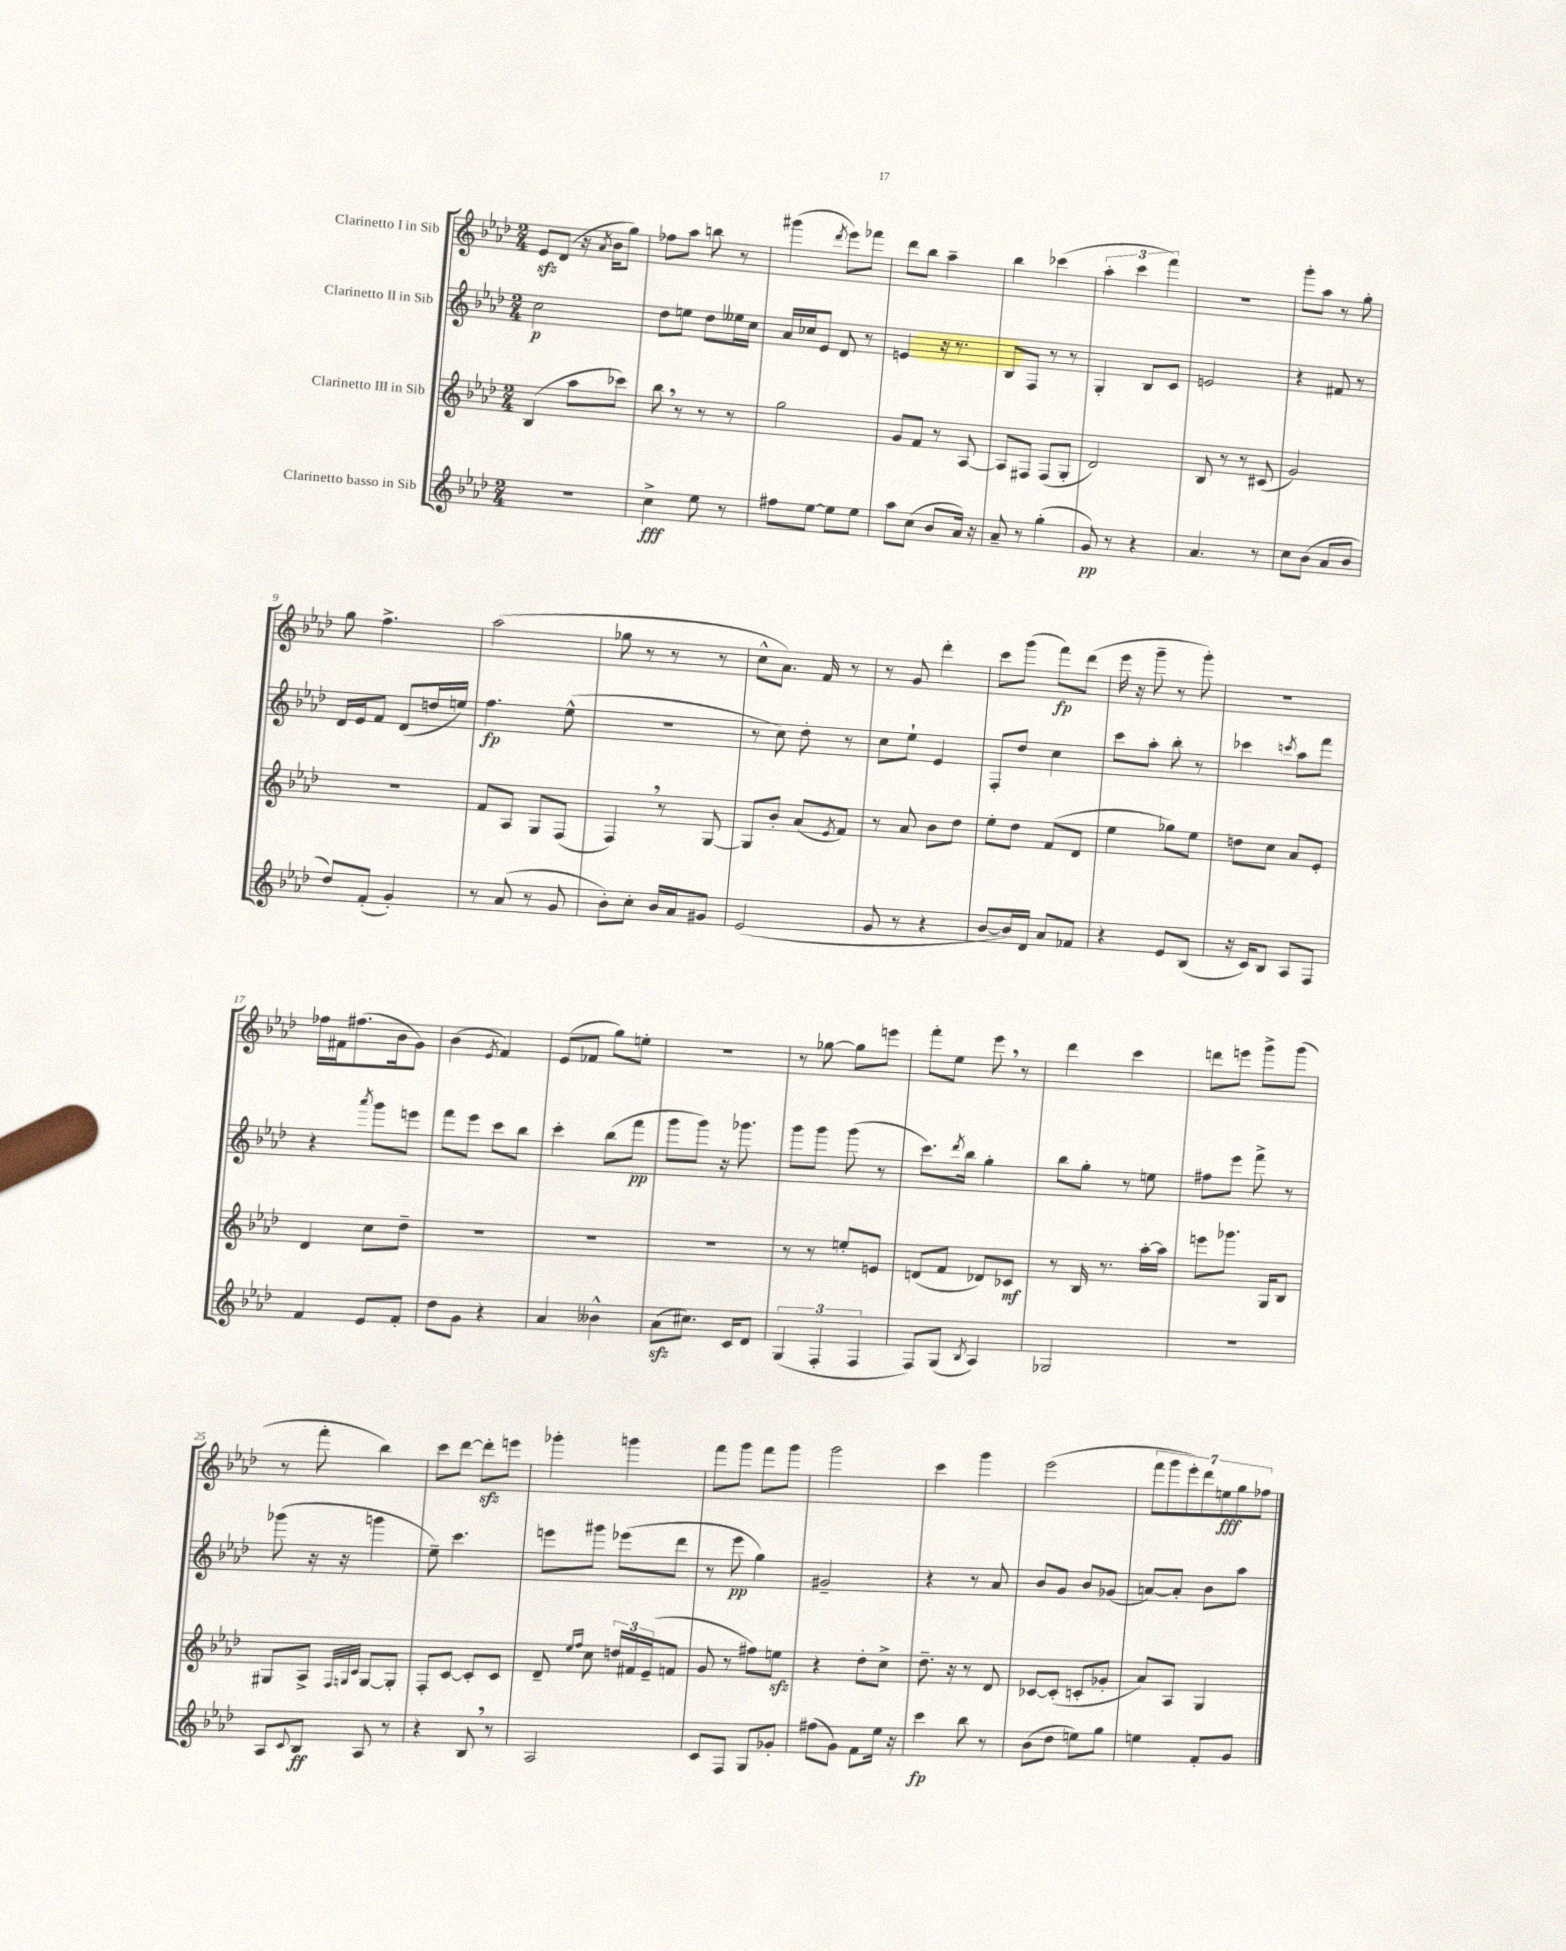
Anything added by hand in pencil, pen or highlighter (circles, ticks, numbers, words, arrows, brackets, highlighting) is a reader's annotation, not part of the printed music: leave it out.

**kern	**kern	**kern	**kern
*staff4	*staff3	*staff2	*staff1
*clefG2	*clefG2	*clefG2	*clefG2
*k[b-e-a-d-]	*k[b-e-a-d-]	*k[b-e-a-d-]	*k[b-e-a-d-]
*M2/4	*M2/4	*M2/4	*M2/4
2r	(4B-/	2cc\	8e-/L
.	.	.	(8d-/J
.	8aa-\L	.	16r
.	.	.	8qa-/
.	.	.	16b-\LK
.	8ccc-\J)	.	8gg\J)
=	=	=	=
4cc^\	8bb-\	8dd-\L	8ff-\L
.	8r	8ee\J	8aa-\J
8ee-\	8r	8dd-\L	8bb\
8r	8r	16ee--\L	8r
.	.	16cc\JJ	.
=	=	=	=
8ff#\L	2gg\	16a-/LL	(4ggg#\
.	.	16cc-/J	.
[8ee-\J	.	8e-/J	.
.	.	.	8qddd-/
8ee-\]L	.	8d-/	8eee-\L)
8ee-\J	.	8r	8fff-\J
=	=	=	=
8aa-\L	8g/L	4e/	8ddd-\L
(8cc\J	8f/J	.	8bb-\J
8b-/L	8r	16r	4aa-~\
.	.	8.r	.
16a-/Jk)	[8A-/	.	.
16r	.	.	.
=	=	=	=
8a-~/	8A-/]L	8B-/L	4bb-\
8r	8F#/J	8F/J	.
(4gg'\	(8F#/L	8r	(4ccc-\
.	8G'/J	8r	.
=	=	=	=
8g/)	2d-/)	4G'/	6aa-'\
8r	.	.	.
.	.	.	6ccc\
4r	.	8B-/L	.
.	.	.	6fff\)
.	.	8c/J	.
=	=	=	=
4.a-/	8B-/	2e/	2r
.	8r	.	.
.	8r	.	.
8r	(8c#/	.	.
=	=	=	=
8cc\L	2g/)	4r	8ggg'\L
(8b-\J	.	.	8aa-\J
8a-/L	.	8f#/	8r
8b-/J	.	8r	8gg'\
=	=	=	=
8dd-/L)	2r	16d-/LL	8gg\
.	.	16e-/J	.
(8f'/J	.	8f/J	4.ff^\
4g'/)	.	(8d-/L	.
.	.	16dd/L	.
.	.	16ee/JJ)	.
=	=	=	=
8r	8f/L	4.ff\	(2aa-\
(8a-/	8A-/J	.	.
8r	8G/L	.	.
8g/	(8F/J	(8ee-^^\	.
=	=	=	=
8b-'\L)	4F/)	2r	8gg-\
8cc'\J	.	.	8r
16b-/LL	8r	.	8r
16a-/J	.	.	.
8g#/J	[8G/	.	8r
=	=	=	=
(2e-/	8G/]L	8r	8cc^^\L
.	8b-'/J	8cc\)	8.a-\J)
.	(8a-/L	8dd-'\	.
.	.	.	16f/
.	8qe-/	.	.
.	8f/J)	8r	8r
=	=	=	=
8g/	8r	8cc\L	8r
8r	8a-/	8ee-`\J	8g/
4r	8b-\L	4e-/	4ddd-'\
.	8dd-\J	.	.
=	=	=	=
[8b-/L	8ee-'\L	8F'/L	8ccc\L
16b-/]L)	8dd-\J	8dd-/J	(8ggg\J
16d-/JJ	.	.	.
8a-/L	(8f/L	4cc\	8fff\L)
8f-/J	8d-/J	.	(8ddd-\J
=	=	=	=
4r	4ee-\	8ccc\L	16eee-\
.	.	.	16r
.	.	8aa-'\J	8ggg~\
8e-/L	8gg-\L)	8bb-'\	8r
(8B-/J	8ee-\J	8r	8ggg'\)
=	=	=	=
16r	8dd\L	4ccc-\	2r
16c/LK)	.	.	.
8B-/J	8cc\J	.	.
.	.	8qccc/	.
8A-/L	8a-/L	8aa-\L	.
8F/J	8e-'/J	8fff\J	.
=	=	=	=
4f/	4d-/	4r	16ff-\LL
.	.	.	16f#\J
.	.	.	(8.ff#\
.	.	8qaaa-/	.
8e-/L	8cc\L	8ggg\L	.
.	.	.	16b-\k
8f'/J	8dd-~\J	8eee\J	8g\J)
=	=	=	=
8dd-\L	2r	8fff\L	(4b-\
8g\J	.	8eee-\J	.
.	.	.	8qe-/
4r	.	8ccc\L	4f/)
.	.	8bb-\J	.
=	=	=	=
4a-/	2r	4ccc'\	(8e-/L
.	.	.	8f-/J
4b--^^\	.	(8bb-\L	8gg\L)
.	.	8fff\J	8ee'\J
=	=	=	=
(8a-\L	2r	8ggg\L	2r
8.cc#\J)	.	8ggg\J)	.
.	.	16r	.
16c/LK	.	8.ggg-\	.
8d-/J	.	.	.
=	=	=	=
(6G/	8r	8ggg\L	8r
.	8r	8ggg\J	[8gg-\
6F'/	.	.	.
.	8ee'/L	(8ggg\	8gg-\]L
6F/	.	.	.
.	8e/J	8r	8eee\J
=	=	=	=
8F/L)	(8d/L	8.ccc\L)	8fff'\L
(8G/J	8f/J	.	8ee-\J
.	.	8qddd-/	.
.	.	16bb-\Jk	.
8qB-/	.	.	.
4A-/)	8d-/L)	4gg'\	8eee-\
.	8c-/J	.	8r
=	=	=	=
2G-/	8r	8bb-\L	4ddd-\
.	16B-/	8gg'\J	.
.	8.r	.	.
.	.	8r	4ccc\
.	[16aa-'\LL	8ee\	.
.	16aa-\]JJ	.	.
=	=	=	=
2r	8eee\L	8ff#\L	8ddd\L
.	8.ggg-\J	8eee-\J	8eee\J
.	.	8fff^\	8ggg^\L
.	16G/LK	.	.
.	8B-/J	8r	(8ggg\J
=	=	=	=
8A-/L	8G#/L	(8ggg-\	8r
8qqc/	.	.	.
8B-/J	8A-^/J	16r	8fff'\
.	.	16r	.
.	32qqF/LLL	.	.
.	32qqG/	.	.
.	32qqc/JJJ	.	.
8A-/	[8G/L	4ggg\	4bb-\)
8r	8G'/]J	.	.
=	=	=	=
4r	8F'/L	8ee-~\)	8ccc\L
.	[8c/J	4.ccc\	[8ddd-\J
8B-/	8c'/]L	.	8ddd-'\]L
8r	8c/J	.	8eee\J
=	=	=	=
2A-/	8d-~/	8eee\L	4ggg-'\
.	16qqee-/LL	.	.
.	16qqff/JJ	.	.
.	8cc\	8ggg#\J	.
.	24dd/LL	(8eee-\L	4ggg\
.	24f#/	.	.
.	(24e-~/J	.	.
.	8f/J	8ddd-\J	.
=	=	=	=
8c/L	8g/	8r	8fff\L
8F/J	8r	8eee-\	8ggg\J
8G/L	8ff#\L)	4gg\)	8fff\L
8g-'/J	8ee\J	.	8ggg\J
=	=	=	=
(8ff#\L	4r	2g#~/	2ggg\
8g\J)	.	.	.
8f\L	8dd-'\L	.	.
16ee-\Jk	8cc^\J	.	.
16r	.	.	.
=	=	=	=
4ccc\	8.dd-~\	4r	4ccc\
.	16r	.	.
8bb-\	8r	8r	4ggg\
8r	8d-/	8a-/	.
=	=	=	=
(8b-\L	[8c-/L	8b-/L	(2eee-\
8dd-\J	(8c-'/]J	8g/J	.
8ee\L)	8c'/L	8b-/L	.
8gg\J	8g-'/J	(8g-/J	.
=	=	=	=
4ee\	8a-/L)	[8a/L)	14fff\L
.	.	.	14ggg\
.	8A-/J	8a'/]J	.
.	.	.	14eee-'\)
.	.	.	14ddd-\
8f'/L	4G/	8b-\L	.
.	.	.	14ee\
.	.	.	14gg\
8g/J	.	8aa-\J	.
.	.	.	14ff-\J
==	==	==	==
*-	*-	*-	*-
